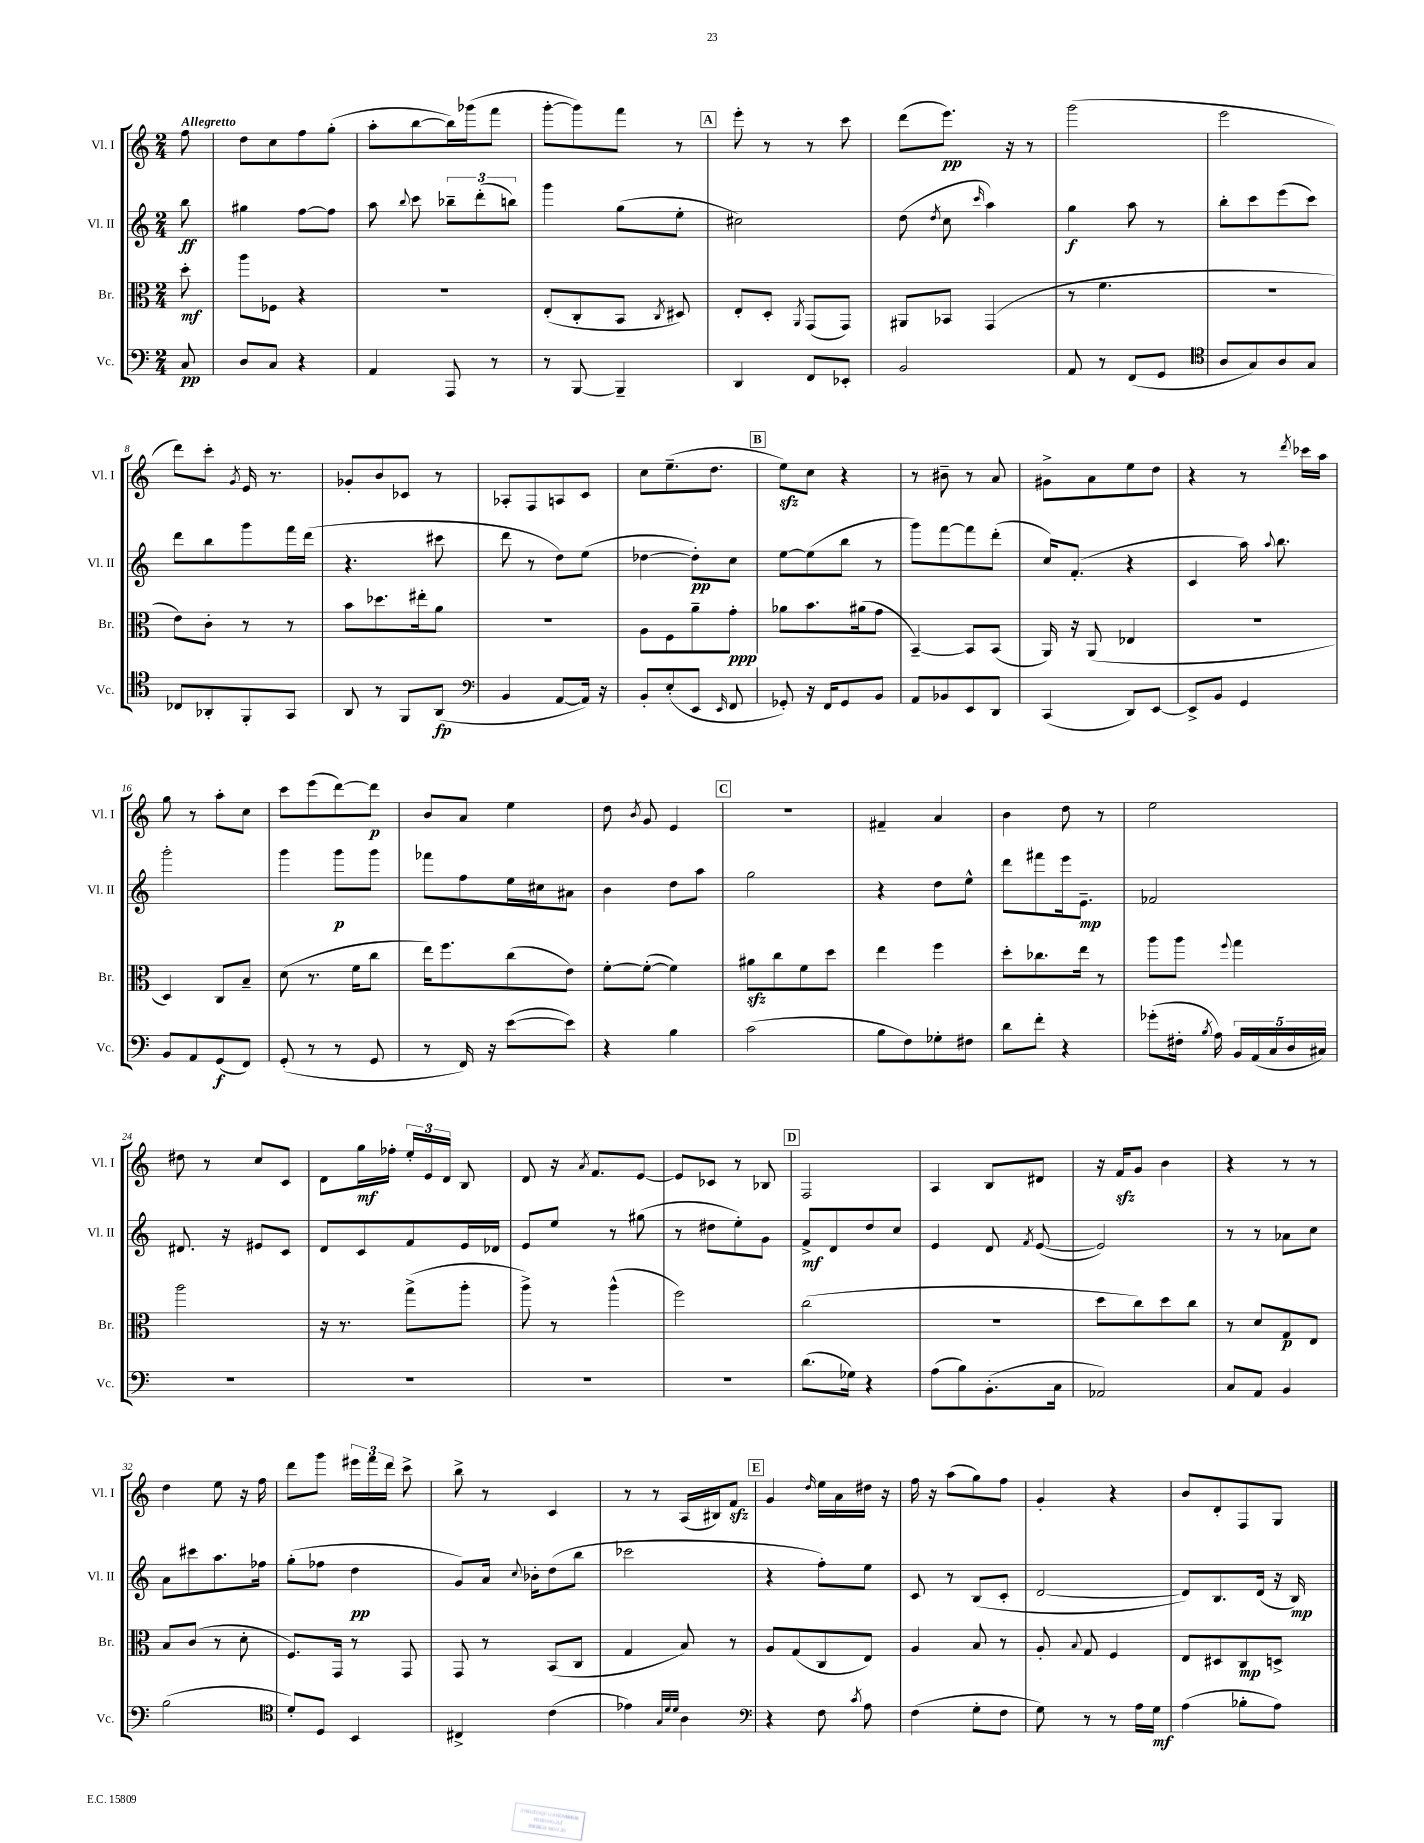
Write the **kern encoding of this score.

**kern	**dynam	**kern	**dynam	**kern	**dynam	**kern	**dynam
*part4	*part4	*part3	*part3	*part2	*part2	*part1	*part1
*staff4	*staff4	*staff3	*staff3	*staff2	*staff2	*staff1	*staff1
*I"Vc.	*	*I"Br.	*	*I"Vl. II	*	*I"Vl. I	*
*I'Vc.	*	*I'Br.	*	*I'Vl. II	*	*I'Vl. I	*
*clefF4	*	*clefC3	*	*clefG2	*	*clefG2	*
*k[]	*	*k[]	*	*k[]	*	*k[]	*
*M2/4	*	*M2/4	*	*M2/4	*	*M2/4	*
=	=	=	=	=	=	=	=
!	!	!	!	!	!	!LO:TX:a:B:t=Allegretto	!
8C/	pp	8dd'\	mf	8bb\	ff	8ff\	.
=1	=1	=1	=1	=1	=1	=1	=1
8D/L	.	8aa\L	.	4gg#X\	.	8dd\L	.
8C/J	.	8F-X\J	.	.	.	8cc\	.
4r	.	4r	.	[8ff\L	.	8ff\	.
.	.	.	.	8ff\J]	.	(8gg'\J	.
=2	=2	=2	=2	=2	=2	=2	=2
4AA/	.	2r	.	8aa\	.	8aa'\L	.
.	.	.	.	8qqbb/	.	.	.
.	.	.	.	8ccc\	.	[8bb\	.
8AAA/	.	.	.	12bb-X~\L	.	16bb\L])	.
.	.	.	.	.	.	(16ggg-X\J	.
.	.	.	.	(12ddd'\	.	.	.
8r	.	.	.	.	.	8fff\J	.
.	.	.	.	12bbn\J)	.	.	.
=3	=3	=3	=3	=3	=3	=3	=3
8r	.	(8E'/L	.	4ggg\	.	[8ggg'\L	.
[8BBB/	.	8C'/	.	.	.	8ggg\])	.
4BBB~/]	.	8BB/J	.	(8gg\L	.	8fff\J	.
.	.	8qC/	.	.	.	.	.
.	.	8D#X/)	.	8ee'\J	.	8r	.
!!LO:REH:place=s1:t=A
=4	=4	=4	=4	=4	=4	=4	=4
4DD/	.	8E'/L	.	2cc#X\)	.	8eee'\	.
.	.	8D'/J	.	.	.	8r	.
.	.	8qAA/	.	.	.	.	.
8FF/L	.	(8GG/L	.	.	.	8r	.
8EE-X'/J	.	8GG/J)	.	.	.	8ccc\	.
=5	=5	=5	=5	=5	=5	=5	=5
2BB/	.	8AA#X/L	.	(8dd\	.	(8ddd\L	.
.	.	.	.	8qdd/	.	.	.
.	.	8BB-X/J	.	8cc\	.	8.eee\J)	pp
.	.	.	.	16qqccc/	.	.	.
.	.	(4GG/	.	4aa\)	.	.	.
.	.	.	.	.	.	16r	.
.	.	.	.	.	.	8r	.
=6	=6	=6	=6	=6	=6	=6	=6
8AA/	.	8r	.	4gg\	f	(2ggg\	.
8r	.	4.f\	.	.	.	.	.
(8FF/L	.	.	.	8aa\	.	.	.
8GG/J	.	.	.	8r	.	.	.
=7	=7	=7	=7	=7	=7	=7	=7
*clefC4	*	*	*	*	*	*	*
8A/L	.	2r	.	8bb'\L	.	2eee\	.
8G/)	.	.	.	8ccc\	.	.	.
8A/	.	.	.	(8eee\	.	.	.
8G/J	.	.	.	8ccc\J)	.	.	.
!!LO:LB:g=z
=8	=8	=8	=8	=8	=8	=8	=8
8C-X/L	.	8e\L)	.	8ddd\L	.	8ddd\L)	.
8AA-X'/	.	8c'\J	.	8bb\	.	8ccc'\J	.
.	.	.	.	.	.	8qg/	.
8FF'/	.	8r	.	8ggg\	.	16e/	.
.	.	.	.	.	.	8.r	.
8GG/J	.	8r	.	16fff\L	.	.	.
.	.	.	.	(16ddd\JJ	.	.	.
=9	=9	=9	=9	=9	=9	=9	=9
8AA/	.	8b\L	.	4.r	.	8g-X'/L	.
8r	.	8.dd-X\	.	.	.	8b/	.
8FF/L	.	.	.	.	.	8c-X/J	.
.	.	16ee#X'\k	.	.	.	.	.
(8AA/J	fp	8a\J	.	8ccc#X\	.	8r	.
=10	=10	=10	=10	=10	=10	=10	=10
*clefF4	*	*	*	*	*	*	*
4BB/	.	2r	.	8ddd\	.	8A-X'/L	.
.	.	.	.	8r	.	8F/	.
[8AA/L	.	.	.	8dd\L)	.	8An/	.
16AA/Jk])	.	.	.	(8ee\J	.	8c/J	.
16r	.	.	.	.	.	.	.
=11	=11	=11	=11	=11	=11	=11	=11
8BB'/L	.	8A\L	.	[4dd-X\	.	8cc\L	.
(8E'/	.	8F\	.	.	.	(8.ee~\	.
8EE/J	.	8a~\	.	8dd-'\L])	pp	.	.
.	.	.	.	.	.	8.dd\J	.
16qqEE/	.	.	.	.	.	.	.
8FF/	.	8g'\J	ppp	8cc\J	.	.	.
!!LO:REH:place=s1:t=B
=12	=12	=12	=12	=12	=12	=12	=12
8GG-X'/)	.	8a-X\L	.	[8ee\L	.	8eezz\L)	.
16r	.	8.b\	.	(8ee\]	.	8cc\J	.
16FF/KL	.	.	.	.	.	.	.
8GG-/	.	.	.	8bb\J	.	4r	.
.	.	(16a#X\k	.	.	.	.	.
8BB/J	.	8g\J	.	8r	.	.	.
=13	=13	=13	=13	=13	=13	=13	=13
8AA/L	.	[4BB~/)	.	8ggg\L)	.	8r	.
8BB-X/	.	.	.	[8fff\	.	8b#X~\	.
8EE/	.	8BB/L]	.	8fff\]	.	8r	.
8DD/J	.	(8BB/J	.	(8ddd'\J	.	8a/	.
=14	=14	=14	=14	=14	=14	=14	=14
(4CC/	.	16AA/)	.	16cc/KL)	.	8g#X^\L	.
.	.	16r	.	(8.f'/J	.	.	.
.	.	(8AA/	.	.	.	8a\	.
8DD/L)	.	4E-X/	.	4r	.	8ee\	.
[8EE/J	.	.	.	.	.	8dd\J	.
=15	=15	=15	=15	=15	=15	=15	=15
8EE^/L]	.	2r	.	4c/	.	4r	.
8BB/J	.	.	.	.	.	.	.
4GG/	.	.	.	16aa\)	.	8r	.
.	.	.	.	8qqaa/	.	.	.
.	.	.	.	8.bb\	.	.	.
.	.	.	.	.	.	8qddd/	.
.	.	.	.	.	.	16ccc-X\LL	.
.	.	.	.	.	.	16aa\JJ	.
!!LO:LB:g=z
=16	=16	=16	=16	=16	=16	=16	=16
8BB/L	.	4D/)	.	2ggg'\	.	8gg\	.
8AA/	.	.	.	.	.	8r	.
(8GG/	f	8C/L	.	.	.	8aa'\L	.
8FF/J)	.	8B~/J	.	.	.	8cc\J	.
=17	=17	=17	=17	=17	=17	=17	=17
(8GG'/	.	(8d\	.	4ggg\	.	8ccc\L	.
8r	.	8.r	.	.	.	(8eee\	.
8r	.	.	.	8ggg\L	p	[8ddd\)	.
.	.	16f\KL	.	.	.	.	.
8GG/	.	8cc\J	.	8ggg\J	.	8ddd\J]	p
=18	=18	=18	=18	=18	=18	=18	=18
8r	.	16ee\KL)	.	8fff-X\L	.	8b/L	.
.	.	8.ff\	.	.	.	.	.
16FF/)	.	.	.	8ff\	.	8a/J	.
16r	.	.	.	.	.	.	.
([8e\L	.	(8cc\	.	16ee\L	.	4ee\	.
.	.	.	.	16cc#X\J	.	.	.
8e\J])	.	8e\J)	.	8a#X\J	.	.	.
=19	=19	=19	=19	=19	=19	=19	=19
4r	.	[8f'\L	.	4b\	.	8dd\	.
.	.	.	.	.	.	8qb/	.
.	.	(8f'\J_	.	.	.	8g/	.
4B\	.	4f\])	.	8dd\L	.	4e/	.
.	.	.	.	8aa\J	.	.	.
!!LO:REH:place=s1:t=C
=20	=20	=20	=20	=20	=20	=20	=20
(2c\	.	8a#Xzz\L	.	2gg\	.	2r	.
.	.	8cc\	.	.	.	.	.
.	.	8f\	.	.	.	.	.
.	.	8dd\J	.	.	.	.	.
=21	=21	=21	=21	=21	=21	=21	=21
8B\L	.	4ee\	.	4r	.	4f#X~/	.
8F\)	.	.	.	.	.	.	.
8G-X'\	.	4ff\	.	8dd\L	.	4a/	.
8F#X\J	.	.	.	8ee^^\J	.	.	.
=22	=22	=22	=22	=22	=22	=22	=22
8d\L	.	8dd'\L	.	8ddd\L	.	4b\	.
8f'\J	.	8.cc-X\	.	8fff#X\	.	.	.
4r	.	.	.	16eee\k	.	8dd\	.
.	.	16ee\Jk	.	8.e~\J	mp	.	.
.	.	8r	.	.	.	8r	.
=23	=23	=23	=23	=23	=23	=23	=23
(8g-X'\L	.	8aa\L	.	2f-X/	.	2ee\	.
16F#X'\Jk	.	8aa\J	.	.	.	.	.
8qB/	.	.	.	.	.	.	.
16A\)	.	.	.	.	.	.	.
.	.	8qqff/	.	.	.	.	.
20BB/LL	.	4gg\	.	.	.	.	.
(20AA/	.	.	.	.	.	.	.
20C/	.	.	.	.	.	.	.
20D/	.	.	.	.	.	.	.
20C#X/JJ)	.	.	.	.	.	.	.
!!LO:LB:g=z
=24	=24	=24	=24	=24	=24	=24	=24
2r	.	2aa\	.	8.d#X/	.	8dd#X\	.
.	.	.	.	.	.	8r	.
.	.	.	.	16r	.	.	.
.	.	.	.	8e#X/L	.	8cc/L	.
.	.	.	.	8c/J	.	8c/J	.
=25	=25	=25	=25	=25	=25	=25	=25
2r	.	16r	.	8d/L	.	8d\L	.
.	.	8.r	.	.	.	.	.
.	.	.	.	8c/	.	16gg\L	mf
.	.	.	.	.	.	16ff-X'\JJ	.
.	.	(8gg^\L	.	8f/	.	24ee'/LL	.
.	.	.	.	.	.	24e/	.
.	.	.	.	.	.	24d/JJ	.
.	.	8aa'\J	.	16e/L	.	8B/	.
.	.	.	.	16d-X/JJ	.	.	.
=26	=26	=26	=26	=26	=26	=26	=26
2r	.	8aa^\)	.	8e/L	.	8d/	.
.	.	8r	.	8ee/J	.	16r	.
.	.	.	.	.	.	8qa/	.
.	.	.	.	.	.	8.f/L	.
.	.	(4aa^^\	.	8r	.	.	.
.	.	.	.	(8gg#X\	.	[8e/J	.
=27	=27	=27	=27	=27	=27	=27	=27
2r	.	2ff\)	.	8r	.	8e/L]	.
.	.	.	.	8dd#X\L	.	8c-X/J	.
.	.	.	.	8ee'\)	.	8r	.
.	.	.	.	8g\J	.	8B-X/	.
!!LO:REH:place=s1:t=D
=28	=28	=28	=28	=28	=28	=28	=28
(8.d\L	.	(2cc\	.	8f^/L	mf	2F/	.
.	.	.	.	8d/	.	.	.
16G-X\Jk)	.	.	.	.	.	.	.
4r	.	.	.	8dd/	.	.	.
.	.	.	.	8cc/J	.	.	.
=29	=29	=29	=29	=29	=29	=29	=29
(8A\L	.	2r	.	4e/	.	4A/	.
8B\)	.	.	.	.	.	.	.
(8.BB'\	.	.	.	8d/	.	8B/L	.
.	.	.	.	8qf/	.	.	.
.	.	.	.	([8e/	.	8d#X/J	.
16C\Jk	.	.	.	.	.	.	.
=30	=30	=30	=30	=30	=30	=30	=30
2AA-X/)	.	8dd\L	.	2e/])	.	16r	.
.	.	.	.	.	.	16fzz/KL	.
.	.	8cc\)	.	.	.	8g/J	.
.	.	8dd\	.	.	.	4b\	.
.	.	8cc\J	.	.	.	.	.
=31	=31	=31	=31	=31	=31	=31	=31
8C/L	.	8r	.	8r	.	4r	.
8AA/J	.	8d/L	.	8r	.	.	.
4BB/	.	8G/	p	8a-X\L	.	8r	.
.	.	8E/J	.	8cc\J	.	8r	.
!!LO:LB:g=z
=32	=32	=32	=32	=32	=32	=32	=32
(2B\	.	8B/L	.	8a\L	.	4dd\	.
.	.	(8c/J	.	8ccc#X\	.	.	.
.	.	8r	.	8.aa\	.	8ee\	.
.	.	8d'\	.	.	.	16r	.
.	.	.	.	16ff-X\Jk	.	16ff\	.
=33	=33	=33	=33	=33	=33	=33	=33
*clefC4	*	*	*	*	*	*	*
8d'/L)	.	8.F/L)	.	(8gg'\L	.	8ddd\L	.
8D/J	.	.	.	8ff-X\J	.	8ggg\J	.
.	.	16GG/Jk	.	.	.	.	.
4BB/	.	8r	.	4dd\	pp	24eee#X\LL	.
.	.	.	.	.	.	24fff\	.
.	.	.	.	.	.	24ddd\JJ	.
.	.	8GG/	.	.	.	8ccc^\	.
=34	=34	=34	=34	=34	=34	=34	=34
4C#X^/	.	8GG/	.	8g/L)	.	8bb^\	.
.	.	8r	.	16a/Jk	.	8r	.
.	.	.	.	8qqcc/	.	.	.
.	.	.	.	16b-X'\KL	.	.	.
(4c\	.	(8BB/L	.	(8dd\	.	4c/	.
.	.	8C/J	.	8bb\J	.	.	.
=35	=35	=35	=35	=35	=35	=35	=35
4e-X\)	.	4G/	.	2ccc-X\	.	8r	.
.	.	.	.	.	.	8r	.
32qqG/LLL	.	.	.	.	.	.	.
32qqd/	.	.	.	.	.	.	.
32qqd/JJJ	.	.	.	.	.	.	.
4A\	.	8B/)	.	.	.	(16A/LL	.
.	.	.	.	.	.	16B#X/J)	.
.	.	8r	.	.	.	8fzz/J	.
!!LO:REH:place=s1:t=E
=36	=36	=36	=36	=36	=36	=36	=36
*clefF4	*	*	*	*	*	*	*
4r	.	8A/L	.	4r	.	4g/	.
.	.	(8G/	.	.	.	.	.
.	.	.	.	.	.	16qqdd/	.
8F\	.	8C/	.	8ff'\L)	.	16ee\LL	.
.	.	.	.	.	.	16a\	.
8qc/	.	.	.	.	.	.	.
8A\	.	8E/J)	.	8ee\J	.	16dd#X\JJ	.
.	.	.	.	.	.	16r	.
=37	=37	=37	=37	=37	=37	=37	=37
(4F\	.	4A/	.	8c/	.	16ff\	.
.	.	.	.	.	.	16r	.
.	.	.	.	8r	.	(8aa\L	.
8G'\L	.	8B/	.	(8B/L	.	8gg\)	.
8F\J	.	8r	.	8c'/J	.	8ff\J	.
=38	=38	=38	=38	=38	=38	=38	=38
8G\)	.	8A'/	.	[2d/	.	4g'/	.
.	.	8qqB/	.	.	.	.	.
8r	.	8G/	.	.	.	.	.
8r	.	4F/	.	.	.	4r	.
16A\LL	.	.	.	.	.	.	.
16G\JJ	mf	.	.	.	.	.	.
=39	=39	=39	=39	=39	=39	=39	=39
(4A\	.	8E/L	.	8d/L])	.	8b/L	.
.	.	8D#X/	.	8.B/	.	8d'/	.
8B-X'\L	.	8C/	mp	.	.	8F/	.
.	.	.	.	(16d/Jk	.	.	.
8A\J)	.	8Dn^/J	.	16r	.	8G/J	.
.	.	.	.	16B/)	mp	.	.
==	==	==	==	==	==	==	==
*-	*-	*-	*-	*-	*-	*-	*-
